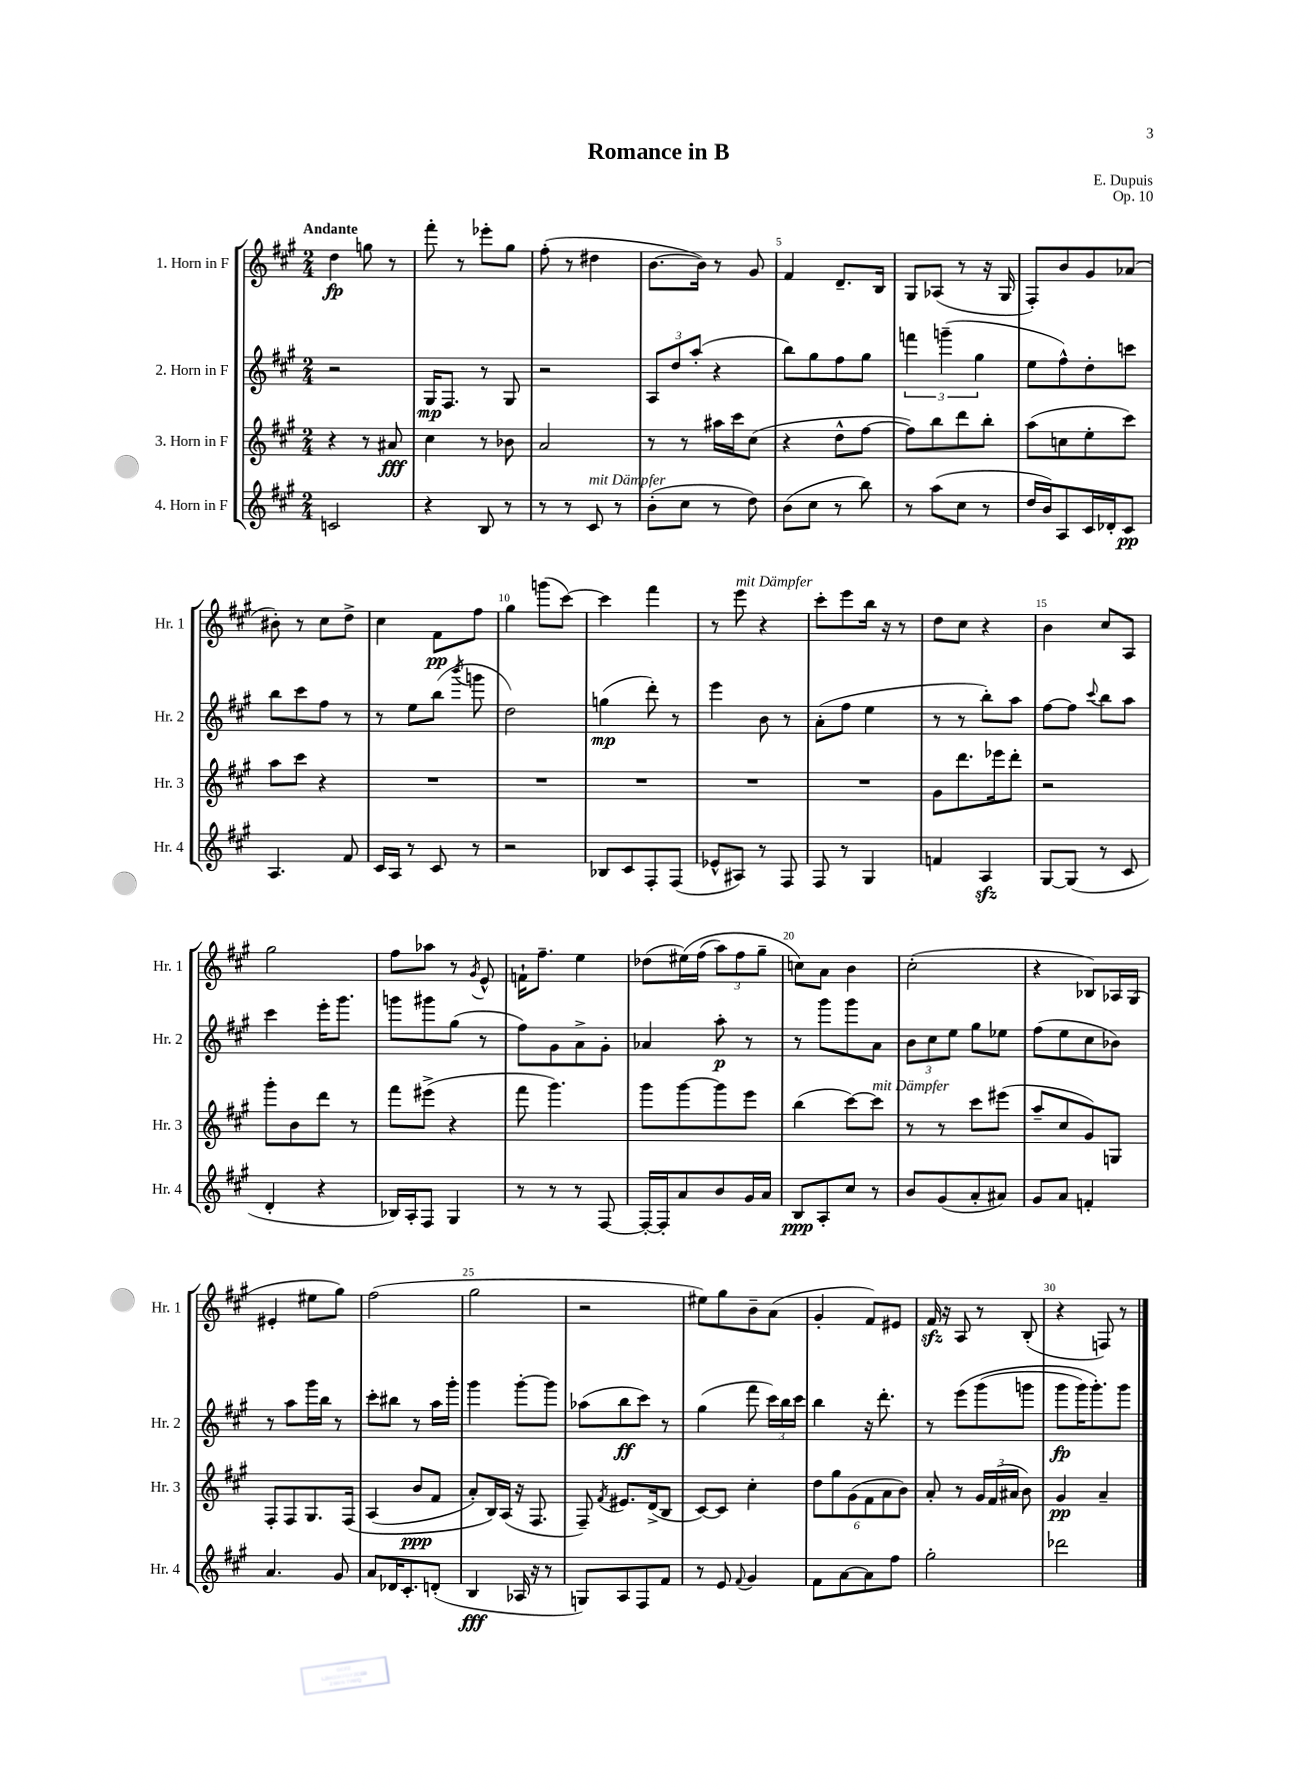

**kern	**dynam	**kern	**dynam	**kern	**dynam	**kern	**dynam
*part4	*part4	*part3	*part3	*part2	*part2	*part1	*part1
*staff4	*staff4	*staff3	*staff3	*staff2	*staff2	*staff1	*staff1
*I"4. Horn in F	*	*I"3. Horn in F	*	*I"2. Horn in F	*	*I"1. Horn in F	*
*I'Hr. 4	*	*I'Hr. 3	*	*I'Hr. 2	*	*I'Hr. 1	*
*clefG2	*	*clefG2	*	*clefG2	*	*clefG2	*
*k[f#c#g#]	*	*k[f#c#g#]	*	*k[f#c#g#]	*	*k[f#c#g#]	*
*M2/4	*	*M2/4	*	*M2/4	*	*M2/4	*
=1	=1	=1	=1	=1	=1	=1	=1
!	!	!	!	!	!	!LO:TX:a:B:t=Andante	!
2cn/	.	4r	.	2r	.	4dd\	fp
.	.	8r	.	.	.	8ggn\	.
.	.	8a#X/	fff	.	.	8r	.
=2	=2	=2	=2	=2	=2	=2	=2
4r	.	4cc#\	.	16G#/KL	mp	8fff#'\	.
.	.	.	.	8.F#/J	.	.	.
.	.	.	.	.	.	8r	.
8B/	.	8r	.	8r	.	8eee-X'\L	.
8r	.	8b-X\	.	8G#/	.	8gg#\J	.
=3	=3	=3	=3	=3	=3	=3	=3
8r	.	2a/	.	2r	.	(8ff#'\	.
8r	.	.	.	.	.	8r	.
!LO:TX:a:i:t=mit Dämpfer	!	!	!	!	!	!	!
8c#/	.	.	.	.	.	4dd#X\	.
8r	.	.	.	.	.	.	.
=4	=4	=4	=4	=4	=4	=4	=4
(8b'\L	.	8r	.	12A/L	.	[8.b\L	.
.	.	.	.	12dd/	.	.	.
8cc#\J	.	8r	.	.	.	.	.
.	.	.	.	(12aa'/J	.	.	.
.	.	.	.	.	.	16b\Jk])	.
8r	.	16aa#X\LL	.	4r	.	8r	.
.	.	16ccc#\J	.	.	.	.	.
8dd\)	.	(8cc#\J	.	.	.	8g#/	.
=5	=5	=5	=5	=5	=5	=5	=5
(8b\L	.	4r	.	8bb\L)	.	4f#/	.
8cc#\J	.	.	.	8gg#\	.	.	.
8r	.	8dd^^\L	.	8ff#\	.	8.d~/L	.
8bb\)	.	[8ff#\J	.	8gg#\J	.	.	.
.	.	.	.	.	.	16B/Jk	.
=6	=6	=6	=6	=6	=6	=6	=6
8r	.	8ff#\L])	.	6fffn\	.	8G#/L	.
(8aa\L	.	8bb\	.	.	.	(8A-X/J	.
.	.	.	.	(6gggn~\	.	.	.
8cc#\J	.	8ddd\	.	.	.	8r	.
.	.	.	.	6gg#\	.	.	.
8r	.	8bb'\J	.	.	.	16r	.
.	.	.	.	.	.	16G#/	.
=7	=7	=7	=7	=7	=7	=7	=7
16dd/LL	.	(8aa\L	.	8ee\L	.	8F#'/L)	.
16b/J)	.	.	.	.	.	.	.
8A/	.	8ccn\	.	8ff#^^\)	.	8b/	.
16c#/L	.	8ee'\	.	8dd'\	.	8g#/	.
16d-X'/J	.	.	.	.	.	.	.
8c#/J	pp	8ccc#\J)	.	8cccn\J	.	(8a-X/J	.
!!LO:LB:g=z
=8	=8	=8	=8	=8	=8	=8	=8
4.A/	.	8aa\L	.	8bb\L	.	8b#X'\)	.
.	.	8ccc#\J	.	8ccc#\	.	8r	.
.	.	4r	.	8ff#\J	.	8cc#\L	.
8f#/	.	.	.	8r	.	8dd^\J	.
=9	=9	=9	=9	=9	=9	=9	=9
16c#/LL	.	2r	.	8r	.	4cc#\	.
16A/JJ	.	.	.	.	.	.	.
8r	.	.	.	8ee\L	.	.	.
8c#/	.	.	.	(8bb\J	.	8f#\L	pp
.	.	.	.	8qbbb/	.	.	.
8r	.	.	.	8gggn\	.	8ff#\J	.
=10	=10	=10	=10	=10	=10	=10	=10
2r	.	2r	.	2dd\)	.	4gg#\	.
.	.	.	.	.	.	(8gggn\L	.
.	.	.	.	.	.	[8ccc#\J)	.
=11	=11	=11	=11	=11	=11	=11	=11
8B-X/L	.	2r	.	(4ggn\	mp	4ccc#\]	.
8c#/	.	.	.	.	.	.	.
8F#'/	.	.	.	8ddd'\)	.	4fff#\	.
(8F#/J	.	.	.	8r	.	.	.
=12	=12	=12	=12	=12	=12	=12	=12
8e-X^^/L	.	2r	.	4eee\	.	8r	.
!	!	!	!	!	!	!LO:TX:a:i:t=mit Dämpfer	!
8A#X/J)	.	.	.	.	.	8eee\	.
8r	.	.	.	8b\	.	4r	.
8F#/	.	.	.	8r	.	.	.
=13	=13	=13	=13	=13	=13	=13	=13
8F#/	.	2r	.	(8a'\L	.	8ccc#'\L	.
8r	.	.	.	8ff#\J	.	8eee\	.
4G#/	.	.	.	4ee\	.	16bb\Jk	.
.	.	.	.	.	.	16r	.
.	.	.	.	.	.	8r	.
=14	=14	=14	=14	=14	=14	=14	=14
4fn/	.	8g#\L	.	8r	.	8dd\L	.
.	.	8.ddd\	.	8r	.	8cc#\J	.
4Azz/	.	.	.	8bb'\L)	.	4r	.
.	.	16eee-X\k	.	.	.	.	.
.	.	8ddd'\J	.	8aa\J	.	.	.
=15	=15	=15	=15	=15	=15	=15	=15
[8G#/L	.	2r	.	[8ff#\L	.	4b\	.
(8G#/J]	.	.	.	8ff#\J]	.	.	.
.	.	.	.	8qqccc#/	.	.	.
8r	.	.	.	8bb\L	.	8cc#/L	.
8c#/	.	.	.	8aa\J	.	8A/J	.
!!LO:LB:g=z
=16	=16	=16	=16	=16	=16	=16	=16
4d'/	.	8ggg#'\L	.	4ccc#\	.	2gg#\	.
.	.	8b\	.	.	.	.	.
4r	.	8ddd\J	.	16eee'\KL	.	.	.
.	.	.	.	8.ggg#\J	.	.	.
.	.	8r	.	.	.	.	.
=17	=17	=17	=17	=17	=17	=17	=17
16B-X/LL)	.	8fff#\L	.	8gggn\L	.	8ff#\L	.
16A'/J	.	.	.	.	.	.	.
8F#/J	.	(8eee#X^\J	.	8ggg#X\	.	8aa-X\J	.
4G#/	.	4r	.	(8gg#\J	.	8r	.
.	.	.	.	.	.	8qg#/	.
.	.	.	.	8r	.	8e^^/	.
=18	=18	=18	=18	=18	=18	=18	=18
8r	.	8fff#\	.	8ff#\L)	.	16fn`\KL	.
.	.	.	.	.	.	8.ff#~\J	.
8r	.	4.ggg#\)	.	8g#\	.	.	.
8r	.	.	.	8a^\	.	4ee\	.
[8F#/	.	.	.	8g#'\J	.	.	.
=19	=19	=19	=19	=19	=19	=19	=19
16F#'/LL_	.	8ggg#\L	.	4a-X/	.	(8dd-X\L	.
16F#'/J]	.	.	.	.	.	.	.
8a/	.	[8ggg#\	.	.	.	(16ee#X\L)	.
.	.	.	.	.	.	(16ff#\JJ	.
8b/	.	8ggg#\]	.	8aa'\	p	12aa\L)	.
.	.	.	.	.	.	12ff#\	.
16g#/L	.	8eee\J	.	8r	.	.	.
.	.	.	.	.	.	12gg#~\J	.
16a/JJ	.	.	.	.	.	.	.
=20	=20	=20	=20	=20	=20	=20	=20
8B/L	ppp	(4bb\	.	8r	.	8ccn\L)	.
8A'/	.	.	.	8ggg#\L	.	8a\J	.
8cc#/J	.	[8ccc#\L)	.	8ggg#\	.	4b\	.
!	!	!LO:TX:a:i:t=mit Dämpfer	!	!	!	!	!
8r	.	8ccc#\J]	.	8a\J	.	.	.
=21	=21	=21	=21	=21	=21	=21	=21
8b/L	.	8r	.	12b\L	.	(2cc#'\	.
.	.	.	.	12cc#\	.	.	.
(8g#/	.	8r	.	.	.	.	.
.	.	.	.	12ee\J	.	.	.
8a'/	.	8ccc#\L	.	8gg#\L	.	.	.
8a#X/J)	.	(8eee#X\J	.	8ee-X\J	.	.	.
=22	=22	=22	=22	=22	=22	=22	=22
8g#/L	.	8aa~/L	.	(8ff#\L	.	4r	.
8a/J	.	8cc#/	.	8ee\	.	.	.
4fn'/	.	8g#/)	.	8cc#\	.	8B-X/L)	.
.	.	8Gn/J	.	8b-X\J)	.	16A-X/L	.
.	.	.	.	.	.	(16G#/JJ	.
!!LO:LB:g=z
=23	=23	=23	=23	=23	=23	=23	=23
4.a/	.	8F#'/L	.	8r	.	4e#X'/	.
.	.	8F#/	.	8aa\L	.	.	.
.	.	8.G#/	.	16ggg#\L	.	8ee#X\L	.
.	.	.	.	16bb\JJ	.	.	.
8g#/	.	.	.	8r	.	8gg#\J)	.
.	.	(16F#/Jk	.	.	.	.	.
=24	=24	=24	=24	=24	=24	=24	=24
8a/L	.	(4A/	.	8ccc#'\L	.	(2ff#\	.
16d-X/K	.	.	.	8bb#X\J	.	.	.
8.c#'/	.	.	.	.	.	.	.
.	.	8b/L	ppp	8r	.	.	.
(8dn'/J	.	8f#/J	.	16aa\LL	.	.	.
.	.	.	.	16ggg#'\JJ	.	.	.
=25	=25	=25	=25	=25	=25	=25	=25
4B/	fff	8a'/L)	.	4ggg#\	.	2gg#\	.
.	.	16B/L)	.	.	.	.	.
.	.	(16A/JJ	.	.	.	.	.
16A-X/	.	16r	.	[8ggg#'\L	.	.	.
16r	.	8.F#/	.	.	.	.	.
8r	.	.	.	8ggg#\J]	.	.	.
=26	=26	=26	=26	=26	=26	=26	=26
8Gn/L)	.	8F#~/)	.	(8aa-X\L	.	2r	.
.	.	8qf#/	.	.	.	.	.
8A/	.	8.e#X/L	.	8bb\	ff	.	.
8F#/	.	.	.	8ccc#\J)	.	.	.
.	.	(16d^/k	.	.	.	.	.
8f#/J	.	8B/J	.	8r	.	.	.
=27	=27	=27	=27	=27	=27	=27	=27
8r	.	[8c#/L)	.	(4gg#\	.	8ee#X\L)	.
8e/	.	8c#/J]	.	.	.	8gg#\	.
8qqf#/	.	.	.	.	.	.	.
4g#/	.	4cc#'\	.	8fff#\	.	8b~\	.
.	.	.	.	24ccc#\LL)	.	(8a\J	.
.	.	.	.	24bb\	.	.	.
.	.	.	.	24ccc#\JJ	.	.	.
=28	=28	=28	=28	=28	=28	=28	=28
8f#\L	.	12dd\L	.	4bb\	.	4g#'/	.
.	.	12gg#\	.	.	.	.	.
[8a\	.	.	.	.	.	.	.
.	.	(12g#\	.	.	.	.	.
8a\]	.	12f#\	.	16r	.	8f#/L)	.
.	.	.	.	8.ddd'\	.	.	.
.	.	12a\	.	.	.	.	.
8ff#\J	.	.	.	.	.	8e#X/J	.
.	.	12b\J)	.	.	.	.	.
=29	=29	=29	=29	=29	=29	=29	=29
2gg#'\	.	8a'/	.	8r	.	16f#zz/	.
.	.	.	.	.	.	16r	.
.	.	8r	.	(8eee\L	.	8A/	.
.	.	24g#/LL	.	(8ggg#\	.	8r	.
.	.	(24f#/	.	.	.	.	.
.	.	24a#X/JJ	.	.	.	.	.
.	.	8b\)	.	8gggn\J	.	(8B'/	.
=30	=30	=30	=30	=30	=30	=30	=30
2ddd-X\	.	4g#/	pp	8ggg#\L	fp	4r	.
.	.	.	.	16ggg#\K)	.	.	.
.	.	.	.	8.ggg#'\)	.	.	.
.	.	4a~/	.	.	.	8Fn/)	.
.	.	.	.	8ggg#\J	.	8r	.
==	==	==	==	==	==	==	==
*-	*-	*-	*-	*-	*-	*-	*-
